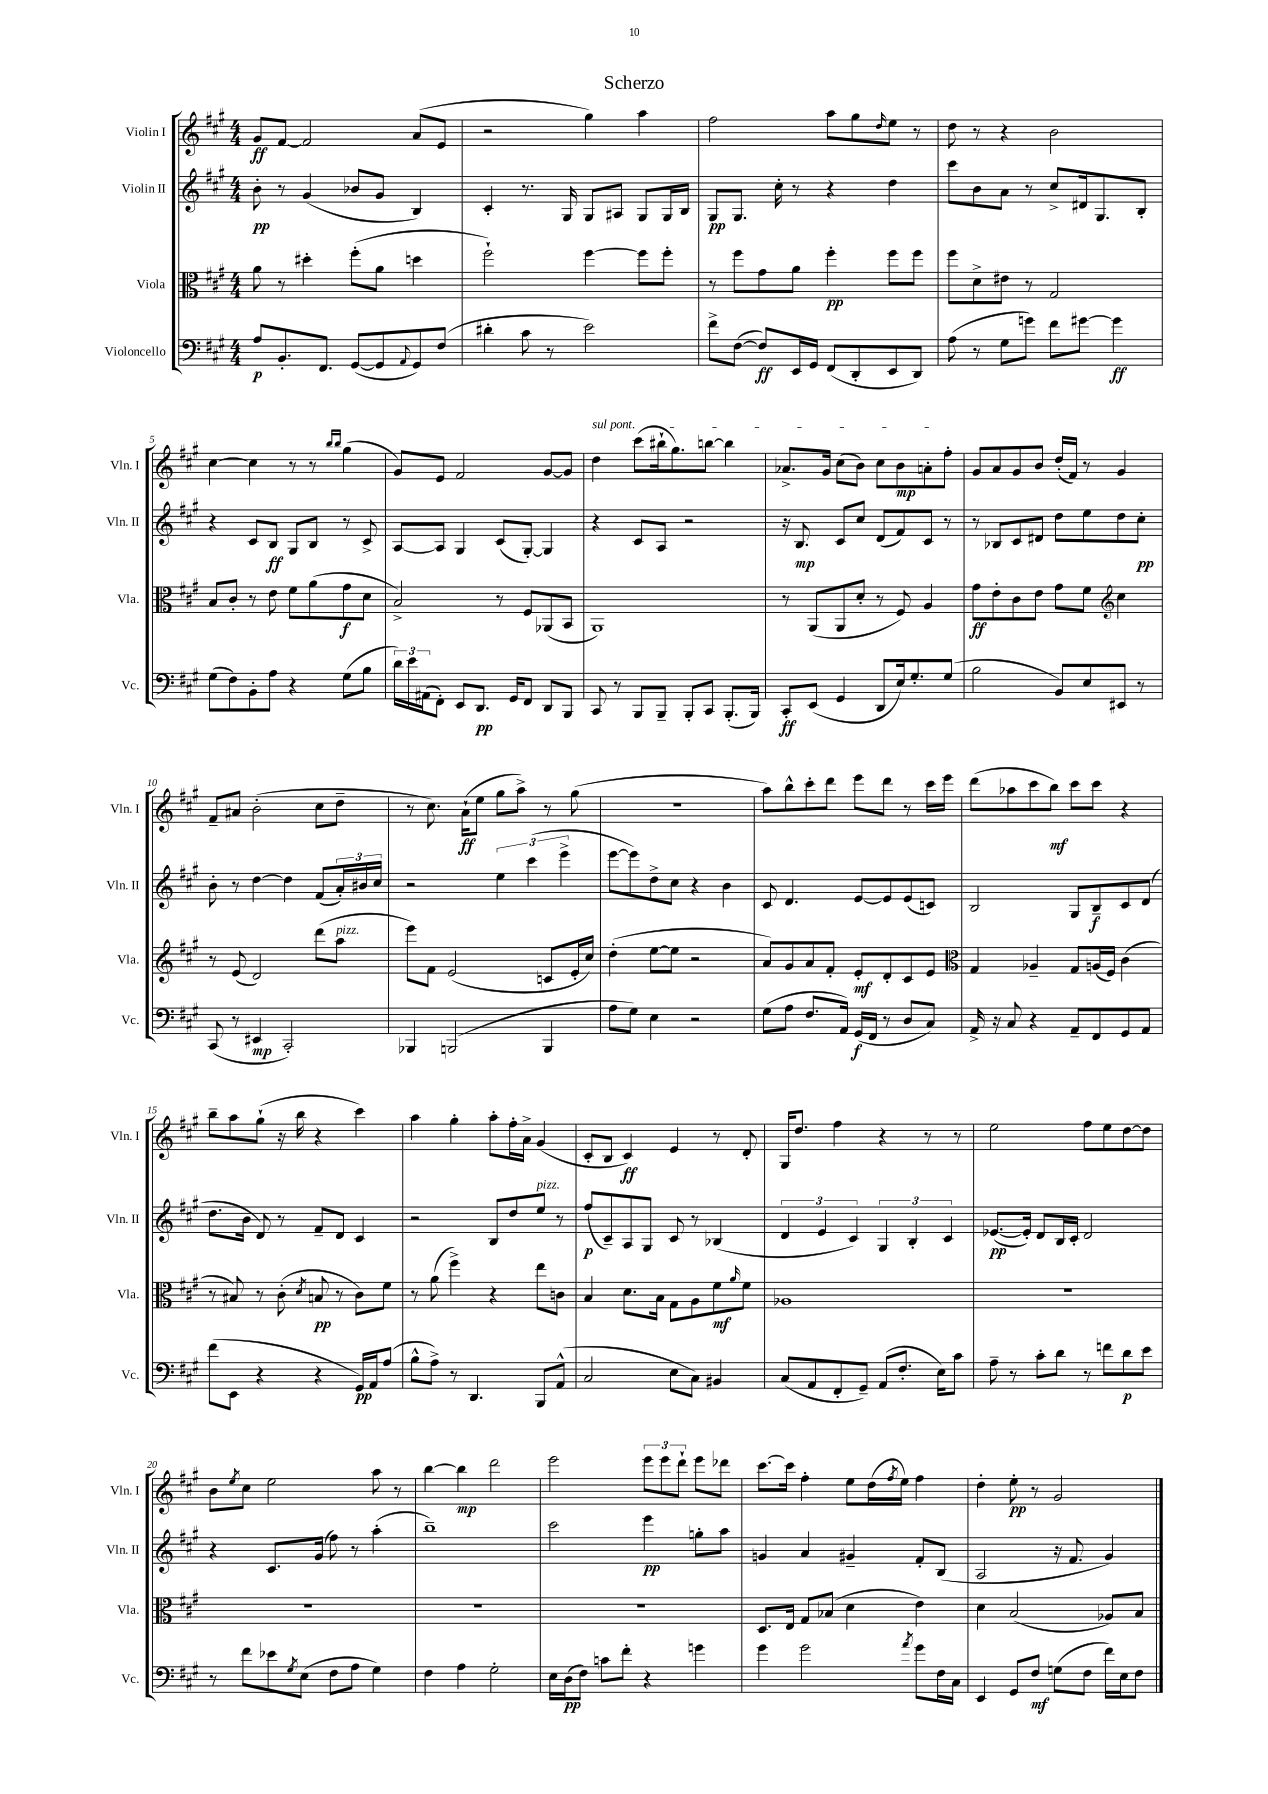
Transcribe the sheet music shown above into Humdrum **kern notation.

**kern	**kern	**kern	**kern
*staff4	*staff3	*staff2	*staff1
*clefF4	*clefC3	*clefG2	*clefG2
*k[f#c#g#]	*k[f#c#g#]	*k[f#c#g#]	*k[f#c#g#]
*M4/4	*M4/4	*M4/4	*M4/4
8A/L	8a\	8b'\	8g#/L
8.BB'/	8r	8r	[8f#/J
.	4dd#'\	(4g#/	2f#/]
8.FF#/J	.	.	.
([8GG#/L	(8ff#'\L	8b-/L	.
8GG#/]	8a\J	8g#/J	.
8qqAA/	.	.	.
8GG#/)	4dd\	4B/)	(8a/L
(8F#/J	.	.	8e/J
=	=	=	=
4d#'\	2ff#`\)	4c#'/	2r
8c#\	.	8.r	.
8r	.	.	.
.	.	16G#/	.
2e\)	[4ff#\	8G#/L	4gg#\)
.	.	8A#/J	.
.	8ff#\]L	8G#/L	4aa\
.	8ff#'\J	16G#/L	.
.	.	16B/JJ	.
=	=	=	=
8f#^\L	8r	8G#/L	2ff#\
([8F#\J	8ff#\L	8.G#/J	.
8F#/]L)	8g#\	.	.
.	.	16cc#'\	.
16EE/L	8a\J	8r	.
16GG#/JJ	.	.	.
(8FF#/L	4ff#'\	4r	8aa\L
8DD'/	.	.	8gg#\
.	.	.	16qqdd/
8EE/	8ff#\L	4dd\	8ee\J
8DD/J)	8ff#\J	.	8r
=	=	=	=
(8A\	8ff#\L	8ccc#\L	8dd\
8r	8d^\	8b\	8r
8G#\L	8e#\J	8a\J	4r
8g\J)	8r	8r	.
8f#\L	2G#/	8cc#^/L	2b\
[8g#\J	.	16d#/k	.
.	.	8.G#/	.
4g#\]	.	.	.
.	.	8B'/J	.
=	=	=	=
(8G#\L	8B/L	4r	[4cc#\
8F#\)	8c#'/J	.	.
8BB'\	8r	8c#/L	4cc#\]
8A\J	8e\	8B/J	.
4r	8f#\L	8G#/L	8r
.	(8a\	8B/J	8r
.	.	.	16qqbb/LL
.	.	.	16qqbb/JJ
(8G#\L	8g#\	8r	(4gg#\
8B\J	8d\J	8c#^/	.
=	=	=	=
24d\LL)	2B^/)	[8A/L	8g#/L)
24e\	.	.	.
(24AA#\J	.	.	.
8FF#'\J)	.	8A/]J	8e/J
8EE/L	.	4G#/	2f#/
8.DD/J	.	.	.
.	8r	(8c#/L	.
16GG#/LK	.	.	.
8FF#/J	8F#/L	[8G#'/J)	.
8DD/L	(8AA-/	4G#/]	[8g#/L
8BBB/J	8BB/J	.	8g#/]J
=	=	=	=
8CC#/	1AA)	4r	4dd\
8r	.	.	.
8BBB/L	.	8c#/L	(8ccc#\L
8BBB~/J	.	8A/J	16bb#`\k
.	.	.	8.gg#\)
8BBB'/L	.	2r	.
8CC#/J	.	.	[8bb\J
(8.BBB'/L	.	.	4bb\]
16BBB/Jk)	.	.	.
=	=	=	=
8CC#'/L	8r	16r	8.a-^/L
.	.	8.B/	.
(8EE/J	(8AA/L	.	.
.	.	.	16g#/Jk
4GG#/	8AA/	8c#/L	(8cc#\L
.	8d'/J	8cc#/J	8b\J)
8DD/L	8r	(8d/L	8cc#\L
16E/k)	8F#/)	8f#/)	8b\
8.G#'/	.	.	.
.	4A/	8c#/J	8a'\
(8G#/J	.	8r	8ff#'\J
=	=	=	=
2B\	8g#\L	8r	8g#/L
.	8e'\	8B-/L	8a/
.	8c#\	8c#/	8g#/
.	8e\J	8d#/J	8b/J
8BB/L)	8g#\L	8dd\L	(16dd'/LL
.	.	.	16f#/JJ)
8E/	8f#\J	8ee\	8r
*	*clefG2	*	*
8EE#/J	4cc#\	8dd\	4g#/
8r	.	8cc#'\J	.
=	=	=	=
(8CC#/	8r	8b'\	8f#~/L
8r	(8e/	8r	8a#/J
4EE#/	2d/)	[4dd\	(2b'\
2CC#'/)	.	4dd\]	.
.	(8ddd\L	(8f#/L	8cc#\L
.	8aa\J	24a'/L)	8dd~\J
.	.	24b#/	.
.	.	24cc#/JJ	.
=	=	=	=
4BBB-/	8eee\L)	2r	8r
.	8f#\J	.	8.cc#\)
(2BBB/	(2e/	.	.
.	.	.	(16a`\LK
.	.	.	8ee\J
.	.	6ee\	8gg#\L
.	.	.	8aa^\J)
.	.	(6ccc#\	.
4BBB/	8c/L	.	8r
.	.	6eee^\	.
.	16e'/L	.	(8gg#\
.	16cc#/JJ)	.	.
=	=	=	=
8A\L	(4dd'\	[8eee\L	1r
8G#\J)	.	8eee\])	.
4E\	[8ee\L	8dd^\	.
.	8ee\]J	8cc#\J	.
2r	2r	4r	.
.	.	4b\	.
=	=	=	=
(8G#\L	8a/L)	8c#/	8aa\L)
8A\J	8g#/	4.d/	8bb^^\
8.F#/L	8a/	.	8ccc#'\
.	8f#'/J	.	8ddd\J
16AA/Jk)	.	.	.
(16GG#/LL	8e'/L	[8e/L	8eee\L
16FF#/JJ	.	.	.
8r	8d'/	8e/]	8ddd\J
8D/L	8c#/	(8e/	8r
8C#/J)	8e/J	8c/J)	16ccc#\LL
.	.	.	16eee\JJ
=	=	=	=
*	*clefC3	*	*
16AA^/	4G#/	2B/	(8ddd\L
16r	.	.	.
8C#/	.	.	8aa-\
4r	4A-~/	.	8ccc#\
.	.	.	8bb\J)
8AA~/L	8G#/L	8G#/L	8ccc#\L
8FF#/	(16A/L	8B~/	8ccc#\J
.	16F#/JJ)	.	.
8GG#/	(4c#\	8c#/	4r
8AA/J	.	(8d/J	.
=	=	=	=
(8f#\L	8r	8.dd\L	8bb~\L
8EE\J	8B#/)	.	8aa\
.	.	16b\Jk	.
4r	8r	8d/)	(8gg#`\J
.	(8c#'\	8r	16r
.	.	.	16bb\
.	8qd/	.	.
4r	8B/	8f#~/L	4r
.	8r	8d/J	.
16GG#/LL)	8c#\L)	4c#/	4ccc#\)
16AA/J	.	.	.
(8A/J	8f#\J	.	.
=	=	=	=
8B^^\L	8r	2r	4aa\
8A^\J)	(8a\	.	.
8r	4ff#^\)	.	4gg#'\
4.DD/	.	.	.
.	4r	8B/L	8aa'\L
.	.	8dd/	16ff#'\L
.	.	.	16a^\JJ
8BBB/L	8ee\L	8ee/J	(4g#/
(8AA^^/J	8c\J	8r	.
=	=	=	=
2C#/	4B/	(8ff#/L	8c#'/L
.	.	8c#~/)	8B/J
.	8.d\L	8A/	4c#/)
.	.	8G#/J	.
.	16B\Jk	.	.
8E\L	8G#\L	8c#/	4e/
8C#\J)	8A\	8r	.
4BB#/	8f#\	(4B-/	8r
.	16qqa/	.	.
.	8f#\J	.	8d'/
=	=	=	=
(8C#/L	1A-	6d/	16G#/LK
.	.	.	8.dd/J
8AA/	.	.	.
.	.	6e/	.
8FF#'/	.	.	4ff#\
.	.	6c#/)	.
8GG#~/J)	.	.	.
(8AA/L	.	6G#/	4r
8.F#'/J	.	.	.
.	.	6B'/	.
.	.	.	8r
16E\LK)	.	.	.
.	.	6c#/	.
8c#\J	.	.	8r
=	=	=	=
8A~\	1r	([8.e-/L	2ee\
8r	.	.	.
.	.	16e-'/]Jk)	.
8c#'\L	.	8d/L	.
8d\J	.	16B/L	.
.	.	16c#'/JJ	.
8r	.	2d/	8ff#\L
8f\L	.	.	8ee\
8d\	.	.	[8dd\
8e\J	.	.	8dd\]J
=	=	=	=
8r	1r	4r	8b\L
.	.	.	8qee/
8f#\L	.	.	8cc#\J
8e-\	.	8.c#/L	2ee\
8qG#/	.	.	.
(8E\J	.	.	.
.	.	(16g#/Jk	.
8F#\L	.	8ff#\)	.
8A\J	.	8r	.
4G#\)	.	(4aa'\	8aa\
.	.	.	8r
=	=	=	=
4F#\	1r	1bb~)	[4bb\
4A\	.	.	4bb\]
2G#'\	.	.	2ddd\
=	=	=	=
16E\LL	1r	2ccc#\	2eee\
(16D\J	.	.	.
8F#\J)	.	.	.
8c\L	.	.	.
8f#'\J	.	.	.
4r	.	4eee\	12eee\L
.	.	.	12eee\
.	.	.	12ddd`\J
4g\	.	8gg'\L	8eee\L
.	.	8aa\J	8ddd-\J
=	=	=	=
4g#\	8.D/L	4g/	[8.ccc#\L
.	16E/Jk	.	16ccc#\]Jk
2g#\	8G#/L	4a/	4ff#'\
.	(8B-/J	.	.
.	4d\	4g#~/	8ee\L
.	.	.	(16dd\L
.	.	.	8qff#/
.	.	.	16ee\JJ)
8qa/	.	.	.
8g#\L	4e\)	8f#'/L	4ff#\
16F#\L	.	(8B/J	.
16C#\JJ	.	.	.
=	=	=	=
4EE/	4d\	2A/	4dd'\
8GG#/L	(2B/	.	8ee'\
8F#/J	.	.	8r
(8G\L	.	16r	2g#/
.	.	8.f#/	.
8F#\J	.	.	.
16f#\LL)	8A-/L)	4g#/)	.
16E\J	.	.	.
8F#\J	8B/J	.	.
==	==	==	==
*-	*-	*-	*-
